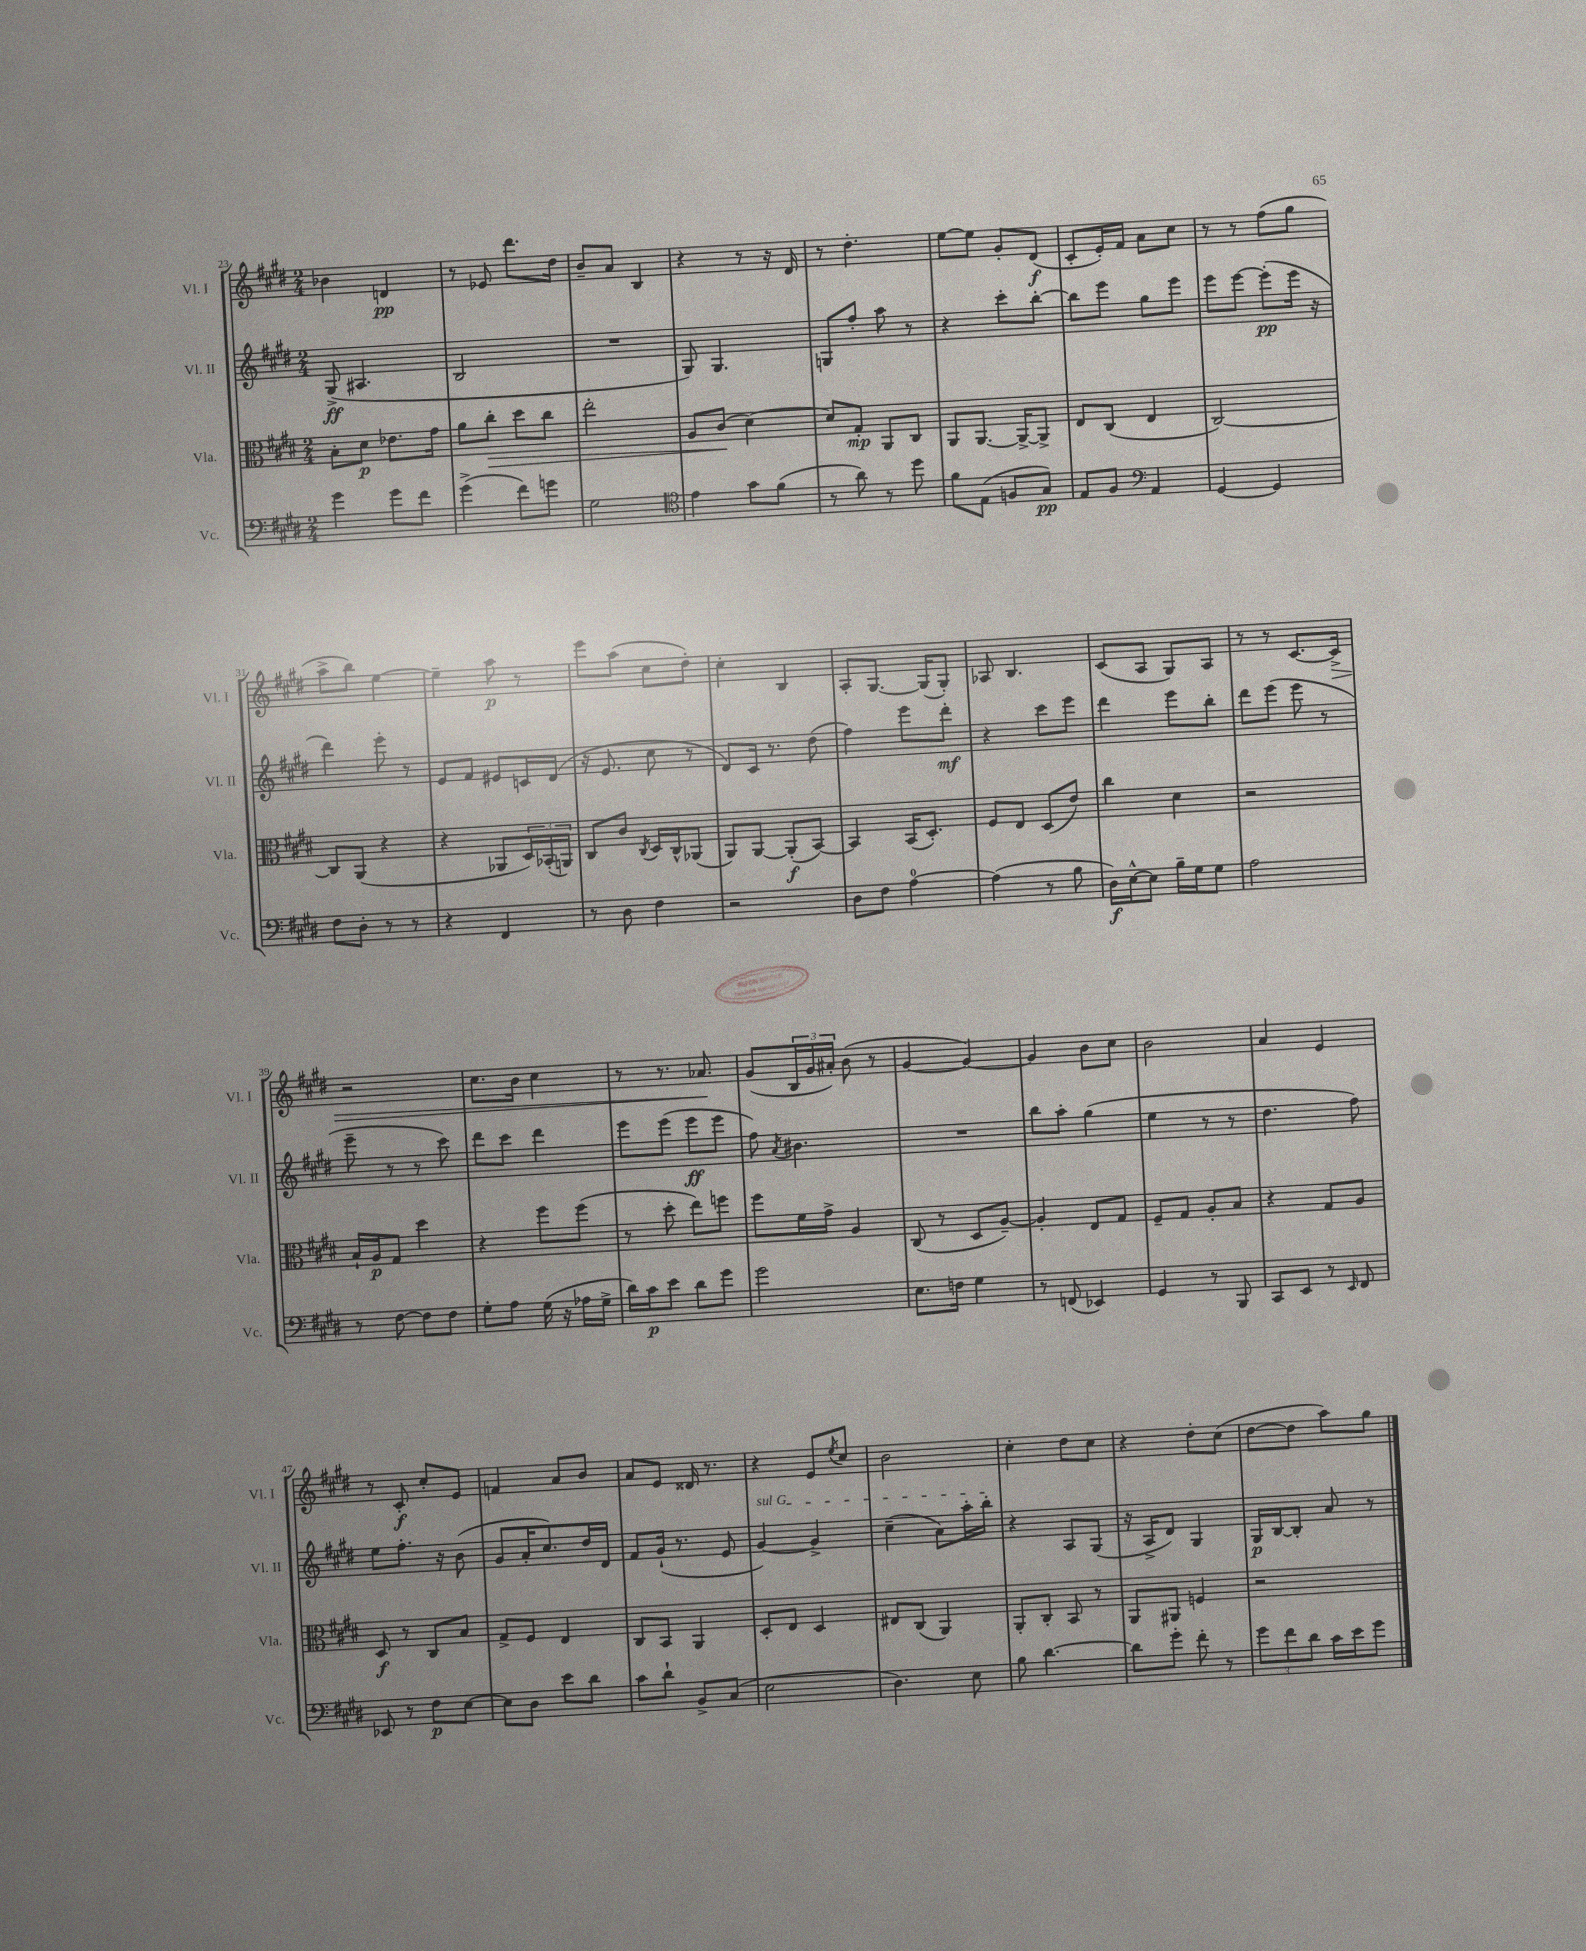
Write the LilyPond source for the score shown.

<<
\new StaffGroup <<
\new Staff = "s0" \with { instrumentName = "Vl. I" shortInstrumentName = "Vl. I" } {
    \clef treble \key e \major \numericTimeSignature \time 2/4
    bes'4 d'4\pp |
    r8 ees'8 dis'''8. dis''16 |
    b'8-- a'8 b4 |
    r4 r8 r16 dis'16 |
    r8 dis''4.-. |
    e''8~ e''8 gis'8-. dis'8\f( |
    cis'8-. e'16-.) fis'16 a'8 cis''8 |
    r8 r8 fis''8( gis''8 |
    a''8-> b''8) e''4~ |
    e''4-- a''8\p r8 |
    e'''8 a''8( cis''8 dis''8-.) |
    cis''4-. b4 |
    a8-. gis8.~ gis16( gis8-.) |
    aes8 b4. |
    cis'8( a8 gis8) a8 |
    r8 r8 cis'8.~ cis'16->\> |
    r2 |
    cis''8. b'16 cis''4 |
    r8 r8. aes'8.\! |
    gis'8( \tuplet 3/2 { b16 gis'16 ais'16-.) } b'8( r8 |
    gis'4~ gis'4~) |
    gis'4 b'8 cis''8 |
    b'2 |
    a'4 e'4 |
    r8 cis'8-.\f cis''8-. e'8 |
    f'4 a'8 b'8 |
    a'8 e'8 disis'16 r8. |
    r4 e'8 \acciaccatura { e''8 } cis''8 |
    b'2 |
    cis''4-. dis''8 cis''8 |
    r4 dis''8-. cis''8( |
    dis''8~ dis''8 a''8) gis''8 \bar "|." |
}
\new Staff = "s1" \with { instrumentName = "Vl. II" shortInstrumentName = "Vl. II" } {
    \clef treble \key e \major \numericTimeSignature \time 2/4
    gis8->\ff( ais4. |
    b2 |
    R2 |
    gis8) gis4. |
    g8 fis''8-. a''8 r8 |
    r4 cis'''8-. b''8~-. |
    b''8 e'''8 gis''8 e'''8 |
    e'''8 e'''8~ e'''8-.\pp( e'''16 r16 |
    dis'''4) e'''8-. r8 |
    e'8 fis'8 eis'8 c'16 dis'16( |
    r16 e'8. cis''8 r8 |
    dis'8) cis'16 r8. dis''8( |
    fis''4) e'''8 dis'''8-.\mf |
    r4 cis'''8 e'''8 |
    dis'''4 e'''8 b''8-. |
    dis'''8 e'''8( e'''8 r8 |
    e'''8-- r8 r8 cis'''8) |
    dis'''8 cis'''8 dis'''4 |
    e'''8 e'''8( e'''8\ff e'''8 |
    fis''8) \acciaccatura { a'8 } bis'4. |
    R2 |
    b''8 a''8-. gis''4( |
    e''4 r8 r8 |
    dis''4. fis''8) |
    e''8 fis''8.-. r16 b'8( |
    gis'8 a'16-. cis''8.) dis''16 dis'16 |
    fis'8 gis'16-!( r8. e'8 |
    \once \override TextSpanner.bound-details.left.text = \markup { \italic "sul G" } gis'4~\startTextSpan) gis'4-> |
    cis''4--( a'8) a''16-. b''16-.\stopTextSpan |
    r4 a8 gis8( |
    r16 a16-> dis'8) gis4 |
    gis16\p b16~ b8-. a'8 r8 \bar "|." |
}
\new Staff = "s2" \with { instrumentName = "Vla." shortInstrumentName = "Vla." } {
    \clef alto \key e \major \numericTimeSignature \time 2/4
    b8-. dis'8\p ees'8. gis'16 |
    a'8 cis''8-.\> dis''8 cis''8 |
    e''2-. |
    a8 cis'8\!( dis'4~) |
    dis'8 gis8-.\mp a,8 cis8 |
    a,8 a,8.~ a,16~-> a,8-> |
    e8 cis8( e4 |
    cis2~) |
    cis8 a,8( r4 |
    r4 aes,8 \tuplet 3/2 { dis16) bes,16-.( a,16) } |
    cis8 cis'8 \acciaccatura { cis8 } dis16 cis16-^ aes,8( |
    a,8) a,8~ a,8-.\f( b,8~) |
    b,4 b,16( dis8.-.) |
    fis8 e8 dis8( e'8) |
    cis''4 dis'4 |
    r2 |
    b16-! a16\p gis8 dis''4 |
    r4 fis''8 fis''8( |
    r8 dis''8-. e''8) f''8 |
    fis''8 fis'16 gis'16-> a4 |
    cis8( r8 dis8 a8~--) |
    a4-. e8 gis8 |
    fis8-- gis8 a8-. b8 |
    r4 gis8 a8 |
    dis8\f r8 cis8 b8 |
    gis8-> fis8 e4 |
    cis8 b,8 a,4 |
    dis8-. e8 dis4 |
    eis8 cis8( a,4) |
    a,8-. cis8-. b,8 r8 |
    a,8 ais,8 f4 |
    r2 \bar "|." |
}
\new Staff = "s3" \with { instrumentName = "Vc." shortInstrumentName = "Vc." } {
    \clef bass \key e \major \numericTimeSignature \time 2/4
    gis'4 gis'8 fis'8 |
    gis'4->( fis'8) g'8 |
    gis2 |
    \clef tenor e'4 gis'8 fis'8( |
    r8 a'8) r8 dis''8 |
    fis'8 e8( f8 gis8\pp) |
    e8 fis8 \clef bass a,4 |
    gis,4~ gis,4 |
    fis8 dis8-. r8 r8 |
    r4 fis,4 |
    r8 dis8 fis4 |
    r2 |
    dis8 fis8 a4-0~ |
    a4( r8 b8 |
    dis16\f) e16~-^ e8 b16-- gis16 gis8 |
    a2 |
    r8 fis8~ fis8 fis8 |
    gis8-. a8 gis16( r16 aes16 gis16-> |
    dis'16) cis'16\p e'8 dis'8 gis'8 |
    gis'2 |
    e8. f16 gis4 |
    r8 f,8( ees,4) |
    gis,4 r8 b,,8 |
    cis,8 e,8 r8 \grace { e,16 } fis,8 |
    ees,8 r8 fis8\p e8~ |
    e8 dis8 e'8 dis'8 |
    cis'8 dis'8-! b,8-> cis8( |
    e2 |
    dis4.) e8 |
    b8 dis'4.~ |
    dis'8 gis'8-. fis'8-. r8 |
    \tuplet 3/2 { gis'8 fis'8 dis'8 } cis'16 e'16 gis'8 \bar "|." |
}
>>
>>
\layout { \context { \Score currentBarNumber = #23 } }
